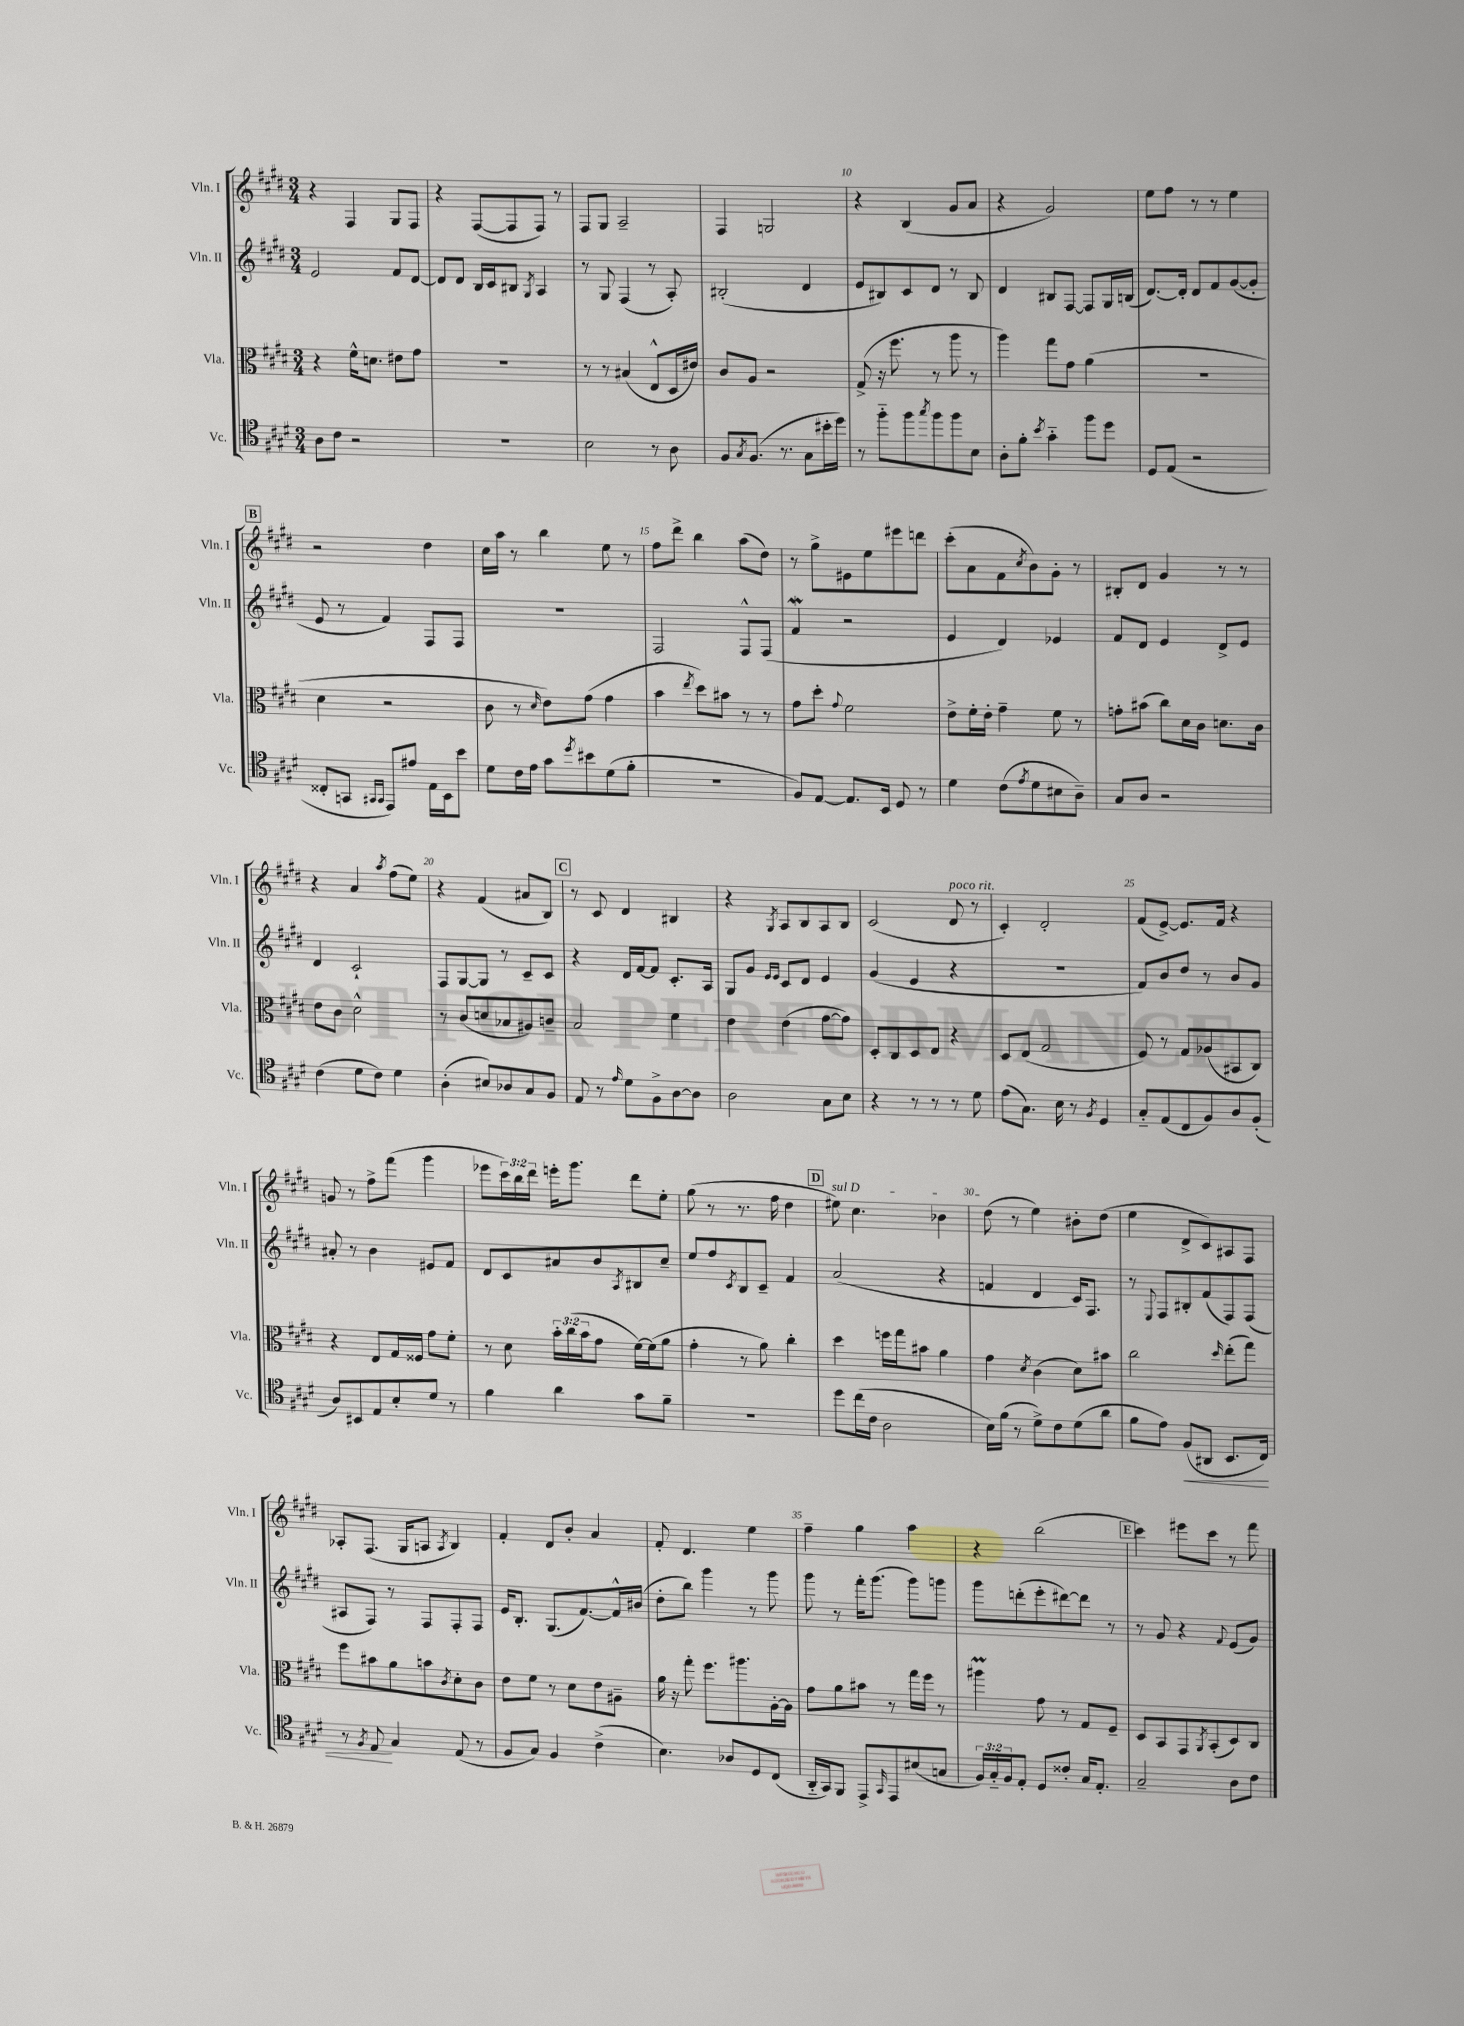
<<
\new StaffGroup <<
\new Staff = "s0" \with { instrumentName = "Vln. I" shortInstrumentName = "Vln. I" } {
    \clef treble \key e \major \numericTimeSignature \time 3/4 \override Staff.TupletNumber.text = #tuplet-number::calc-fraction-text
    r4 fis4 gis8 fis8 |
    r4 fis8~( fis8 fis8) r8 |
    fis8 gis8 a2-- |
    fis4 g2 |
    r4 b4( gis'8 a'8 |
    r4 gis'2) |
    e''8 fis''8 r8 r8 e''4 |
    \mark \markup { \box "B" } r2 dis''4 |
    cis''16 a''16 r8 b''4 e''8 r8 |
    fis''8 dis'''8-> b''4 a''8( dis''8) |
    r8 gis''8-> eis'8 e''8 eis'''8 d'''8 |
    cis'''8-.( a'8 fis'8 \acciaccatura { cis''8 } b'8) gis'8-. r8 |
    bis8-. dis'8 gis'4 r8 r8 |
    r4 a'4 \acciaccatura { a''8 } fis''8( e''8) |
    r4 fis'4( ais'8 b8) |
    \mark \markup { \box "C" } r8 cis'8 dis'4 bis4 |
    r4 \acciaccatura { gis8 } a8 b8 a8 b8 |
    cis'2( dis'8^\markup { \italic "poco rit." } r8 |
    cis'4-.) dis'2-. |
    fis'8( e'8~->) e'8. fis'16 r4 |
    g'8 r8 fis''8-> fis'''8( gis'''4 |
    ees'''8 \tuplet 3/2 { cis'''16) b''16 dis'''16 } e'''16-. gis'''8. dis'''8 e''8-. |
    gis''8( r8 r8. fis''16 dis''4 |
    \mark \markup { \box "D" } \once \override TextSpanner.bound-details.left.text = \markup { \italic "sul D" } eis''8\startTextSpan) cis''4. bes'4 |
    dis''8\stopTextSpan( r8 e''4) bis'8-. dis''8( |
    e''4 dis'8-> cis'8) ais8 fis8 |
    aes8-. fis8.( gis16 a8 \acciaccatura { a8 } b4) |
    fis'4-. dis'8 b'8-. a'4 |
    fis'8-. dis'4. e''4 |
    fis''4-- gis''4 a''4 |
    r4 b''2( |
    \mark \markup { \box "E" } cis'''4) eis'''8 cis'''8 r8 fis'''8 \bar "|." |
}
\new Staff = "s1" \with { instrumentName = "Vln. II" shortInstrumentName = "Vln. II" } {
    \clef treble \key e \major \numericTimeSignature \time 3/4
    e'2 fis'8 dis'8~ |
    dis'8 dis'8 b16 cis'16 bis8 \acciaccatura { gis8 } a4 |
    r8 gis8 fis4( r8 a8-.) |
    bis2-.( dis'4 |
    e'8 bis8) cis'8 dis'8 r8 bis8 |
    dis'4 bis8 fis8~ fis8 gis16 b16( |
    dis'8.~) dis'16-. dis'8 fis'8 gis'8~( gis'8-. |
    \mark \markup { \box "B" } e'8 r8 fis'4) fis8 fis8 |
    R2. |
    fis2 fis8-^ fis8( |
    fis'4\mordent r2 |
    e'4 dis'4) ees'4 |
    fis'8 dis'8 e'4 dis'8-> e'8 |
    dis'4 cis'2-! |
    fis8 gis8~ gis8 r8 cis'8-- cis'8 |
    \mark \markup { \box "C" } r4 dis'16 fis'16~ fis'8 cis'8.-. a16 |
    gis8 gis'8 \grace { e'16 e'16 } cis'8 dis'8 e'4 |
    gis'4( e'4 r4 |
    R2. |
    fis'8) b'8 dis''8 r8 b'8 gis'8 |
    ais'8-. r8 b'4 eis'8 fis'8 |
    dis'8 cis'8 ais'8 b'8 \acciaccatura { a8 } bis8 cis''8-- |
    e''8 fis''8 \acciaccatura { cis'8 } b8 cis'8-- fis'4 |
    \mark \markup { \box "D" } a'2( r4 |
    f'4 dis'4 cis'16) fis8. |
    r8 \appoggiatura { e8 } fis8 bis8-. fis'8( fis8) fis8( |
    ais8 fis8) r8 fis8 fis8-. fis8 |
    e'16 b8.-. gis8.( fis'8.~) fis'16-^ bis'16( |
    dis''8-. b''8) gis'''4 r8 gis'''8 |
    gis'''8 r8 fis'''16-. gis'''8.( gis'''8) g'''8 |
    gis'''8 d'''8-.( e'''8-. dis'''8~) dis'''8 r8 |
    \mark \markup { \box "E" } r8 gis'8 r4 \appoggiatura { fis'8 } e'8( gis'8) \bar "|." |
}
\new Staff = "s2" \with { instrumentName = "Vla." shortInstrumentName = "Vla." } {
    \clef alto \key e \major \numericTimeSignature \time 3/4 \override Staff.TupletNumber.text = #tuplet-number::calc-fraction-text
    r4 fis'16-^ d'8. eis'8 gis'8 |
    R2. |
    r8 r8 bis4( e8-^ dis16 eis'16) |
    cis'8 a8 r2 |
    gis8->( r16 fis''8. r8 a''8 r8 |
    a''4) gis''8 gis'8 a'4( |
    R2. |
    \mark \markup { \box "B" } dis'4 r2 |
    cis'8 r8 \grace { dis'16 } e'8) gis'8( gis'4 |
    b'4 \acciaccatura { e''8 } dis''8) bis'8 r8 r8 |
    gis'8 dis''8-. \appoggiatura { gis'8 } fis'2 |
    e'8-> fis'16-. e'16-. gis'4-- fis'8 r8 |
    g'8-. bis'8( cis''8) dis'16 cis'16 d'8. cis'16 |
    e'8 cis'8 dis'2-^ |
    r8 cis'8( d'8 bes8 ais8) c'8-- |
    \mark \markup { \box "C" } b2 fis'4 |
    e'4 e'4( gis'8~ gis'8) |
    dis8-. cis8 dis8 e8 r4 |
    dis8 e8( gis2 |
    fis8) r8 gis8 aes8( bis,8 cis8) |
    r4 e8 gis16 fisis16 gis'8 fis'8-. |
    r8 dis'8 \tuplet 3/2 { b'16-. cis''16( b'16 } gis'8 fis'16~) fis'16( a'8 |
    gis'4-. r8 a'8) cis''4-. |
    \mark \markup { \box "D" } dis''4 f''16 gis''16 bis'8 a'4 |
    gis'4 \acciaccatura { dis'8 } cis'4( dis'8) bis'8 |
    cis''2 \grace { dis''16 } e''8-.( gis''8) |
    fis''8 bis'8 a'8 b'8 \acciaccatura { cis'8 } dis'8-. cis'8 |
    e'8 fis'8 r8 dis'8 e'8 ais8-- |
    a'16 r16 gis''8-. fis''8. ais''8. a16~-. a16 |
    gis'8 a'8 bis'8 r8 gis''16 fis''16 r8 |
    ais''4\prall gis'8 r8 gis8 fis8-- |
    \mark \markup { \box "E" } dis8 b,8 gis,8 \acciaccatura { a,8 } b,8-.( dis8) cis8 \bar "|." |
}
\new Staff = "s3" \with { instrumentName = "Vc." shortInstrumentName = "Vc." } {
    \clef tenor \key e \major \numericTimeSignature \time 3/4 \override Staff.TupletNumber.text = #tuplet-number::calc-fraction-text
    a8 cis'8 r2 |
    R2. |
    b2 r8 a8 |
    fis8 \acciaccatura { gis8 } fis8.( r8. gis8 bis'16-. dis''16) |
    r8 fis''8-_ fis''8 \acciaccatura { gis''8 } fis''8 fis''8 b8 |
    a8-. fis'8-. \acciaccatura { b'8 } gis'4-_ fis''8 dis''8 |
    dis8 e8( r2 |
    \mark \markup { \box "B" } cisis8-. g,8 \grace { gis,16 gis,16 } e,8) eis'8 e16 b,16 b'8 |
    dis'8 cis'16 e'16 gis'8 \acciaccatura { dis''8 } bis'8 dis'8( fis'8-. |
    R2. |
    fis8) e8~ e8. b,16 dis8 r8 |
    dis'4 cis'8( \acciaccatura { e'8 } dis'8 bis8 a8--) |
    gis8 a8 r2 |
    cis'4( dis'8 cis'8) dis'4 |
    a4-.( bis8) aes8 gis8 fis8 |
    \mark \markup { \box "C" } e8 r8 \grace { e'16 } dis'8 fis8-> a8~ a8 |
    a2 gis8 b8 |
    r4 r8 r8 r8 dis'8 |
    e'8( gis8.) b16 r8 \acciaccatura { fis8 } dis4 |
    gis8-_ e8( cis8 fis8) a8 fis8-.( |
    a8) bis,8 e8 b8-. dis'8 r8 |
    fis'4 a'4 gis'8 fis'8-- |
    R2. |
    \mark \markup { \box "D" } dis''8 cis''16( cis'16 a2 |
    b16) fis'16( r8 dis'8->) cis'8 dis'8( a'8 |
    fis'8 e'8) fis8\<( ais,8 b,8. cis16) |
    r8 \acciaccatura { fis8 } e8\! gis4 e8( r8 |
    fis8 gis8) fis4 cis'4->( |
    b4.) aes8 dis8 cis8( |
    a,16-_ gis,16) fis,8 e,8-> \grace { gis,16 } e,8 bis8( g8 |
    \tuplet 3/2 { fis16) gis16-_ fis16 } e8-. dis8 cisis'8-. gis16 e8.-. |
    \mark \markup { \box "E" } gis2-- a8 cis'8 \bar "|." |
}
>>
>>
\layout { \context { \Score currentBarNumber = #6 \override BarNumber.break-visibility = ##(#f #t #t) barNumberVisibility = #(every-nth-bar-number-visible 5) } }
